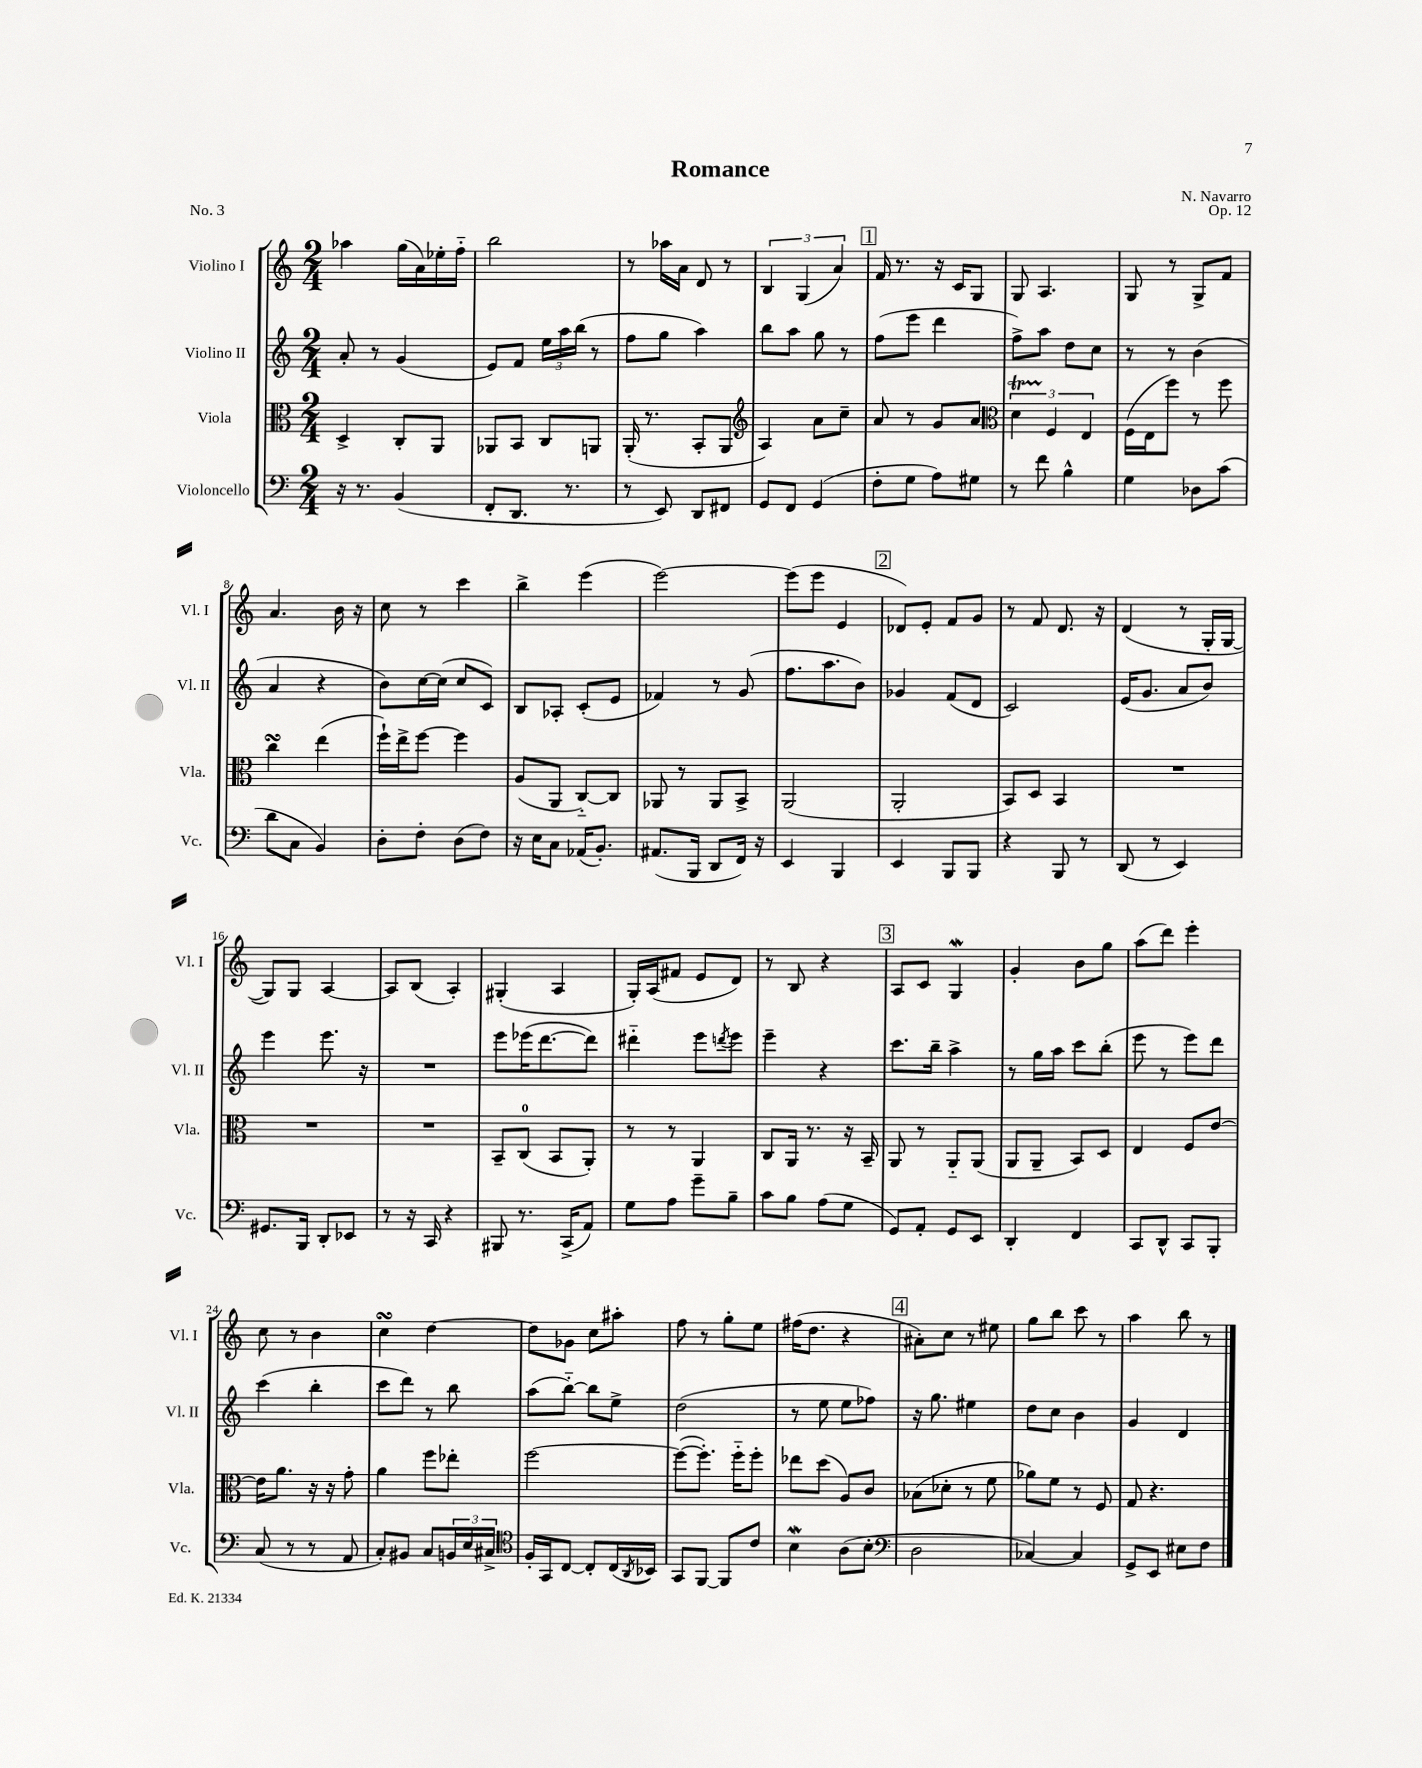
\header { title = "Romance" composer = "N. Navarro" opus = "Op. 12" piece = "No. 3" }
<<
\new StaffGroup <<
\new Staff = "s0" \with { instrumentName = "Violino I" shortInstrumentName = "Vl. I" } {
    \clef treble \key c \major \numericTimeSignature \time 2/4
    aes''4 g''16( a'16) ees''16-. f''16-_ |
    b''2 |
    r8 aes''16 a'16 d'8 r8 |
    \tuplet 3/2 { b4 g4( a'4) } |
    \mark \markup { \box "1" } f'16 r8. r16 c'16 g8 |
    g8 a4. |
    g8 r8 g8-> f'8 |
    a'4. b'16 r16 |
    c''8 r8 c'''4 |
    b''4-> e'''4( |
    e'''2~) |
    e'''8( e'''8 e'4 |
    \mark \markup { \box "2" } des'8) e'8-. f'8 g'8 |
    r8 f'8 d'8. r16 |
    d'4( r8 g16-. g16~ |
    g8) g8 a4~ |
    a8 b8( a4-.) |
    gis4-.( a4 |
    g16-.) a16( fis'8 e'8 d'8) |
    r8 b8 r4 |
    \mark \markup { \box "3" } a8 c'8 g4\mordent |
    g'4-. b'8 g''8 |
    a''8( d'''8) e'''4-. |
    c''8 r8 b'4 |
    c''4\turn d''4~ |
    d''8 ges'8 c''8 ais''8-. |
    f''8 r8 g''8-. e''8 |
    fis''16( d''8. r4 |
    \mark \markup { \box "4" } ais'8-.) c''8 r8 eis''8 |
    g''8 b''8 c'''8 r8 |
    a''4 b''8 r8 \bar "|." |
}
\new Staff = "s1" \with { instrumentName = "Violino II" shortInstrumentName = "Vl. II" } {
    \clef treble \key c \major \numericTimeSignature \time 2/4
    a'8-. r8 g'4( |
    e'8) f'8 \tuplet 3/2 { e''16 a''16 b''16( } r8 |
    f''8 g''8 a''4) |
    b''8 a''8 g''8 r8 |
    \mark \markup { \box "1" } f''8( e'''8 d'''4 |
    f''8->) a''8 d''8 c''8 |
    r8 r8 b'4( |
    a'4 r4 |
    b'8) c''16~ c''16( c''8 c'8) |
    b8 aes8-. c'8-.( e'8 |
    fes'4) r8 g'8( |
    f''8. a''8. b'8) |
    \mark \markup { \box "2" } ges'4 f'8( d'8 |
    c'2) |
    e'16( g'8. a'8 b'8) |
    e'''4 e'''8. r16 |
    R2 |
    e'''8 ees'''16( d'''8.~ d'''8) |
    dis'''4-_ e'''8 \acciaccatura { d'''8 } e'''8 |
    e'''4-- r4 |
    \mark \markup { \box "3" } c'''8. b''16-- a''4-> |
    r8 g''16 a''16 c'''8 b''8-.( |
    e'''8 r8 e'''8) d'''8 |
    c'''4( b''4-. |
    c'''8 d'''8) r8 b''8 |
    a''8( b''8~-_) b''8 e''8-> |
    d''2( |
    r8 e''8 e''8 fes''8) |
    \mark \markup { \box "4" } r16 g''8. eis''4 |
    d''8 c''8 b'4 |
    g'4 d'4 \bar "|." |
}
\new Staff = "s2" \with { instrumentName = "Viola" shortInstrumentName = "Vla." } {
    \clef alto \key c \major \numericTimeSignature \time 2/4
    d4-> c8-. a,8 |
    aes,8 b,8 c8 a,8 |
    a,16-.( r8. b,8-. a,8 |
    \clef treble a4) a'8 c''8-- |
    \mark \markup { \box "1" } a'8 r8 g'8 a'8 |
    \clef alto \tuplet 3/2 { d'4\startTrillSpan f4\stopTrillSpan e4 } |
    f16( e16 f''8) r8 f''8 |
    c''4\turn e''4( |
    f''16-!) e''16-> f''8~ f''4 |
    a8( a,8 c8~-_) c8 |
    aes,8 r8 aes,8 b,8-> |
    a,2( |
    \mark \markup { \box "2" } a,2-. |
    b,8) d8 b,4 |
    R2 |
    R2 |
    R2 |
    b,8-- c8-0( b,8 a,8-.) |
    r8 r8 a,4 |
    c8 a,16 r8. r16 b,16-- |
    \mark \markup { \box "3" } a,8 r8 a,8-_ a,8( |
    a,8 a,8-- b,8) d8 |
    e4 f8 e'8~ |
    e'16 a'8. r16 r16 g'8-. |
    a'4 f''8 ees''8-. |
    f''2~ |
    f''8~( f''8.-.) f''16-_ f''8-. |
    ees''8 d''8( a8) c'8 |
    \mark \markup { \box "4" } bes8( des'8-. r8 f'8 |
    aes'8) f'8 r8 f8 |
    g8 r4. \bar "|." |
}
\new Staff = "s3" \with { instrumentName = "Violoncello" shortInstrumentName = "Vc." } {
    \clef bass \key c \major \numericTimeSignature \time 2/4
    r16 r8. b,4( |
    f,8-. d,8. r8. |
    r8 e,8) d,8 fis,8 |
    g,8 f,8 g,4( |
    \mark \markup { \box "1" } f8-. g8 a8) gis8 |
    r8 f'8 b4-^ |
    g4 des8 c'8( |
    d'8 c8 b,4) |
    d8-. f8-. d8( f8) |
    r16 e16 c8 aes,16( b,8.-.) |
    ais,8.( b,,16 d,8 f,16) r16 |
    e,4 b,,4 |
    \mark \markup { \box "2" } e,4 b,,8 b,,8 |
    r4 b,,8 r8 |
    d,8( r8 e,4) |
    gis,8. b,,16 d,8-. ees,8 |
    r8 r16 c,16 r4 |
    bis,,8 r8. c,16->( a,8) |
    g8 a8 g'8-- b8-- |
    c'8 b8 a8( g8 |
    \mark \markup { \box "3" } g,8) a,8-. g,8 e,8 |
    d,4-. f,4 |
    c,8 d,8-^ c,8 b,,8-. |
    c8( r8 r8 a,8 |
    c8-.) bis,8 c8 \tuplet 3/2 { b,16 e16 cis16-> } |
    \clef tenor f16-. g,16 c8~ c8-. c16( \acciaccatura { a,8 } bes,16) |
    g,8 f,8~ f,8 c'8 |
    b4\mordent a8( b8-. |
    \mark \markup { \box "4" } \clef bass d2 |
    ces4~) ces4 |
    g,8-> e,8 eis8 f8 \bar "|." |
}
>>
>>
